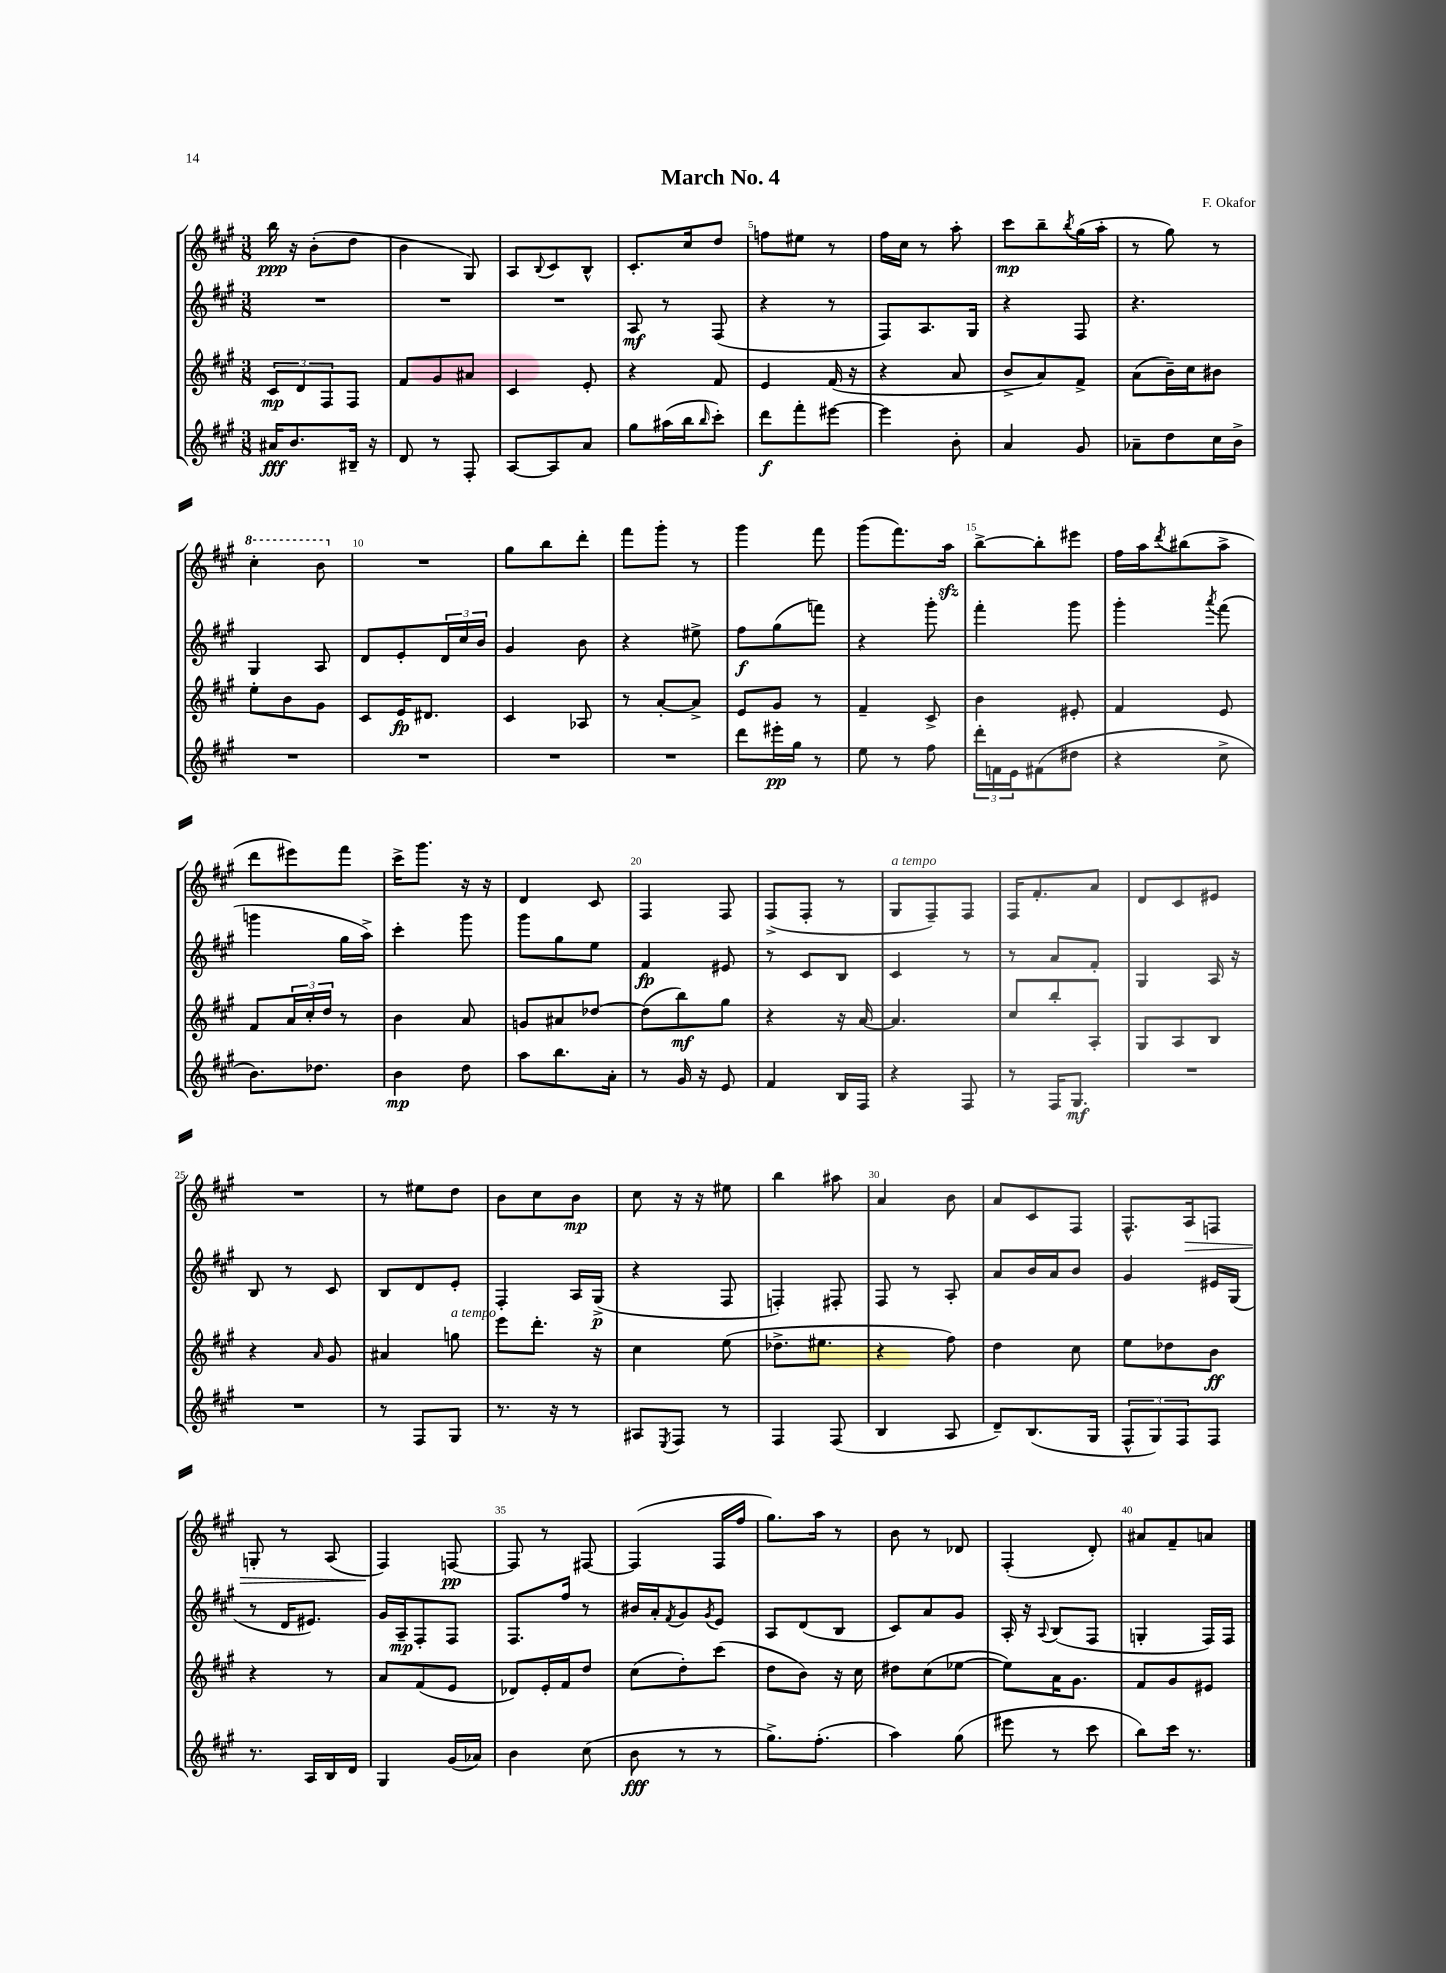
\header { title = "March No. 4" composer = "F. Okafor" }
<<
\new StaffGroup <<
\new Staff = "s0" {
    \clef treble \key a \major \numericTimeSignature \time 3/8
    b''16\ppp r16 b'8-.( d''8 |
    b'4 gis8) |
    a8 \appoggiatura { b8 } cis'8 b8-^ |
    cis'8.-. cis''16 d''8 |
    f''8 eis''8 r8 |
    fis''16 cis''16 r8 a''8-. |
    cis'''8\mp b''8-- \acciaccatura { b''8 } gis''16( a''16-. |
    r8 gis''8) r8 |
    \ottava #1 cis'''4-. b''8 \ottava #0 |
    R4. |
    gis''8 b''8 d'''8-. |
    fis'''8 gis'''8-. r8 |
    gis'''4 fis'''8 |
    gis'''8( fis'''8.) a''16\sfz |
    b''8~-> b''8-. eis'''8 |
    fis''16 a''16 \acciaccatura { d'''8 } bis''8( a''8-> |
    d'''8 eis'''8) fis'''8 |
    cis'''16-> gis'''8. r16 r16 |
    d'4 cis'8 |
    fis4 fis8 |
    fis8->( fis8-. r8 |
    gis8^\markup { \italic "a tempo" } fis8--) fis8 |
    fis16 fis'8.-. a'8 |
    d'8 cis'8 eis'8 |
    R4. |
    r8 eis''8 d''8 |
    b'8 cis''8 b'8\mp |
    cis''8 r16 r16 eis''8 |
    b''4 ais''8 |
    a'4 b'8 |
    a'8 cis'8 fis8 |
    fis8.-^ a16\> f8 |
    g8-. r8 a8( |
    fis4\!) f8~\pp |
    f8 r8 fis8~ |
    fis4( fis16 fis''16 |
    gis''8.) a''16 r8 |
    b'8 r8 des'8 |
    fis4-.( d'8-.) |
    ais'8 fis'8-- a'8 \bar "|." |
}
\new Staff = "s1" {
    \clef treble \key a \major \numericTimeSignature \time 3/8
    R4. |
    R4. |
    R4. |
    a8\mf r8 fis8( |
    r4 r8 |
    fis8) a8. gis16 |
    r4 fis8 |
    r4. |
    gis4 a8 |
    d'8 e'8-. \tuplet 3/2 { d'16 cis''16 b'16 } |
    gis'4 b'8 |
    r4 eis''8-> |
    fis''8\f gis''8( f'''8) |
    r4 gis'''8-. |
    fis'''4-. gis'''8 |
    gis'''4-. \acciaccatura { a'''8 } fis'''8( |
    g'''4 gis''16 a''16->) |
    cis'''4-. gis'''8 |
    gis'''8 gis''8 e''8 |
    fis'4\fp eis'8 |
    r8 cis'8 b8 |
    cis'4 r8 |
    r8 a'8 fis'8-. |
    gis4 a16 r16 |
    b8 r8 cis'8 |
    b8 d'8 e'8-. |
    fis4-. a16 gis16->\p( |
    r4 fis8 |
    f4-.) fis8-. |
    fis8 r8 a8-. |
    a'8 b'16 a'16 b'8 |
    gis'4 eis'16 gis16( |
    r8 d'16 eis'8.) |
    gis'16 a16--\mp fis8-. fis8 |
    fis8. fis''16 r8 |
    bis'16 a'16-. \acciaccatura { fis'8 } gis'8 \acciaccatura { gis'8 } e'8 |
    a8 d'8( b8 |
    cis'8) a'8 gis'8 |
    a16-. r16 \appoggiatura { a8 } b8( fis8 |
    g4-. fis16) fis16 \bar "|." |
}
\new Staff = "s2" {
    \clef treble \key a \major \numericTimeSignature \time 3/8
    \tuplet 3/2 { cis'8\mp d'8 fis8 } fis8 |
    fis'8 gis'8 ais'8 |
    cis'4 e'8-. |
    r4 fis'8 |
    e'4 fis'16( r16 |
    r4 a'8 |
    b'8-> a'8) fis'8-> |
    a'8( b'16--) cis''16 bis'8 |
    e''8-. b'8 gis'8 |
    cis'8 e'16\fp dis'8. |
    cis'4 aes8 |
    r8 a'8~-. a'8-> |
    e'8 gis'8 r8 |
    fis'4-- cis'8-> |
    b'4 eis'8-. |
    fis'4 e'8 |
    fis'8 \tuplet 3/2 { a'16 cis''16-. d''16 } r8 |
    b'4 a'8 |
    g'8 ais'8 des''8~ |
    des''8( b''8\mf) gis''8 |
    r4 r16 a'16~ |
    a'4. |
    cis''8 b''8-. a8-. |
    gis8 a8 b8 |
    r4 \grace { a'16 } gis'8 |
    ais'4 g''8^\markup { \italic "a tempo" } |
    e'''8 d'''8.-. r16 |
    cis''4 e''8( |
    des''8.-> eis''8. |
    r4 fis''8) |
    d''4 cis''8 |
    e''8 des''8 b'8\ff |
    r4 r8 |
    a'8 fis'8( e'8 |
    des'8) e'16-. fis'16 d''8 |
    cis''8( d''8-.) cis'''8( |
    d''8 b'8) r16 cis''16 |
    dis''8 cis''8( ees''8~ |
    ees''8) a'16 gis'8. |
    fis'8 gis'8 eis'8 \bar "|." |
}
\new Staff = "s3" {
    \clef treble \key a \major \numericTimeSignature \time 3/8
    ais'16\fff b'8. bis16-- r16 |
    d'8 r8 fis8-. |
    a8~ a8 a'8 |
    gis''8 ais''16( b''16 \grace { b''16 } cis'''8-.) |
    d'''8\f fis'''8-. eis'''8~ |
    eis'''4 b'8-. |
    a'4 gis'8 |
    aes'8-- d''8 cis''16 b'16-> |
    R4. |
    R4. |
    R4. |
    R4. |
    d'''8 eis'''16-.\pp gis''16 r8 |
    e''8 r8 fis''8 |
    \tuplet 3/2 { d'''16-. f'16 e'16 } fis'8( dis''8 |
    r4 cis''8-> |
    b'8.) des''8. |
    b'4\mp d''8 |
    a''8 b''8. a'16-. |
    r8 gis'16 r16 e'8 |
    fis'4 b16 fis16 |
    r4 fis8 |
    r8 fis16 gis8.\mf |
    R4. |
    R4. |
    r8 fis8 gis8 |
    r8. r16 r8 |
    ais8 \acciaccatura { e8 } fis8 r8 |
    fis4 fis8( |
    b4 a8 |
    d'8--) b8.( gis16 |
    \tuplet 3/2 { fis8-^ gis8) fis8 } fis8 |
    r8. a16 b16 d'16 |
    gis4 gis'16( aes'16) |
    b'4 cis''8( |
    b'8\fff r8 r8 |
    gis''8.->) fis''8.-.( |
    a''4) gis''8( |
    eis'''8 r8 cis'''8 |
    b''8) cis'''16 r8. \bar "|." |
}
>>
>>
\layout { \context { \Score \override BarNumber.break-visibility = ##(#f #t #t) barNumberVisibility = #(every-nth-bar-number-visible 5) } }
